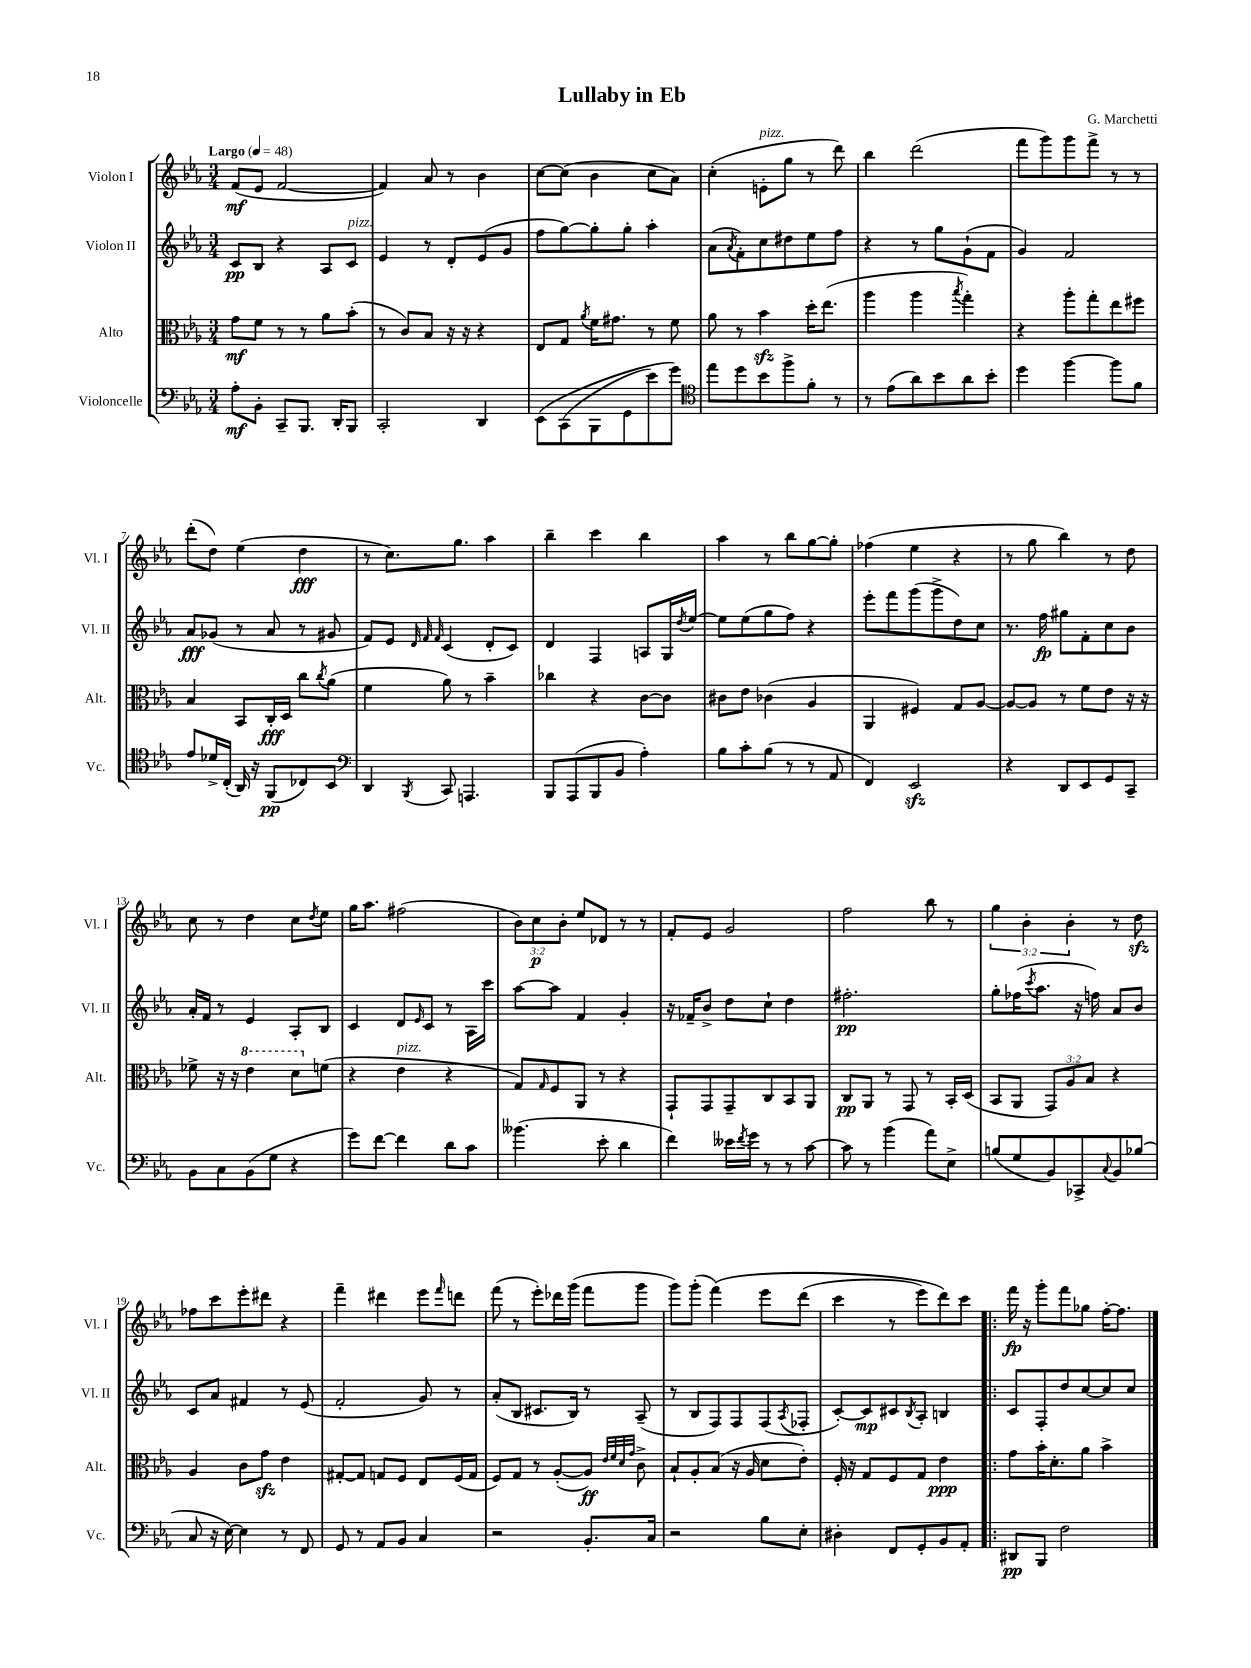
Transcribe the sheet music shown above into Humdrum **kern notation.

**kern	**dynam	**kern	**dynam	**kern	**dynam	**kern	**dynam
*part4	*part4	*part3	*part3	*part2	*part2	*part1	*part1
*staff4	*staff4	*staff3	*staff3	*staff2	*staff2	*staff1	*staff1
*I"Violoncelle	*	*I"Alto	*	*I"Violon II	*	*I"Violon I	*
*I'Vc.	*	*I'Alt.	*	*I'Vl. II	*	*I'Vl. I	*
*clefF4	*	*clefC3	*	*clefG2	*	*clefG2	*
*k[b-e-a-]	*	*k[b-e-a-]	*	*k[b-e-a-]	*	*k[b-e-a-]	*
*M3/4	*	*M3/4	*	*M3/4	*	*M3/4	*
*MM48	*	*MM48	*	*MM48	*	*MM48	*
=1	=1	=1	=1	=1	=1	=1	=1
!	!	!	!	!	!	!LO:TX:a:B:t=Largo	!
8A-'\L	mf	8g\L	mf	8c/L	pp	(8f/L	mf
8BB-'\J	.	8f\J	.	8B-/J	.	8e-/J	.
8CC~/L	.	8r	.	4r	.	[2f/	.
8.BBB-/J	.	8r	.	.	.	.	.
.	.	8a-\L	.	8A-/L	.	.	.
16DD'/KL	.	.	.	.	.	.	.
!	!	!	!	!LO:TX:a:i:t=pizz.	!	!	!
8BBB-/J	.	(8b-'\J	.	8c/J	.	.	.
=2	=2	=2	=2	=2	=2	=2	=2
2CC'/	.	8r	.	4e-/	.	4f/])	.
.	.	8c/L)	.	.	.	.	.
.	.	8B-/J	.	8r	.	8a-/	.
.	.	16r	.	8d'/L	.	8r	.
.	.	16r	.	.	.	.	.
4DD/	.	4r	.	(8e-/	.	4b-\	.
.	.	.	.	8g/J	.	.	.
=3	=3	=3	=3	=3	=3	=3	=3
(8EE-\L	.	8E-/L	.	8ff\L	.	[8cc\L	.
(8CC\	.	8G/J	.	[8gg\)	.	(8cc\J]	.
.	.	8qa-/	.	.	.	.	.
8BBB-\	.	16f\KL	.	8gg'\]	.	4b-\	.
.	.	8.g#X\J	.	.	.	.	.
8GG\	.	.	.	8gg'\J	.	.	.
8e-\)	.	8r	.	4aa-'\	.	8cc\L	.
8g\J)	.	8f\	.	.	.	8a-\J)	.
=4	=4	=4	=4	=4	=4	=4	=4
*clefC4	*	*	*	*	*	*	*
8ee-\L	.	8a-\	.	(8a-\L	.	(4cc'\	.
.	.	.	.	8qa-/	.	.	.
8dd\	.	8r	.	8f'\)	.	.	.
!	!	!	!	!	!	!LO:TX:a:i:t=pizz.	!
8b-\	.	4b-zz\	.	8cc\	.	8en'\L	.
8ff^\	.	.	.	8dd#X\	.	8gg\J	.
8f'\J	.	16dd'\KL	.	8ee-\	.	8r	.
.	.	(8.ee-\J	.	.	.	.	.
8r	.	.	.	8ff\J	.	8ddd\)	.
=5	=5	=5	=5	=5	=5	=5	=5
8r	.	4aa-\	.	4r	.	4bb-\	.
(8e-\L	.	.	.	.	.	.	.
8a-\)	.	4aa-\	.	8r	.	(2ddd\	.
8b-\	.	.	.	8gg\L	.	.	.
.	.	8qbb-/	.	.	.	.	.
8a-\	.	4gg'\)	.	(8g`\	.	.	.
8b-'\J	.	.	.	8f\J	.	.	.
=6	=6	=6	=6	=6	=6	=6	=6
4dd\	.	4r	.	4g/)	.	8fff\L	.
.	.	.	.	.	.	8ggg\)	.
[4ff\	.	8aa-'\L	.	2f/	.	8ggg\	.
.	.	8gg'\	.	.	.	8fff^\J	.
8ff\L]	.	8ee-\	.	.	.	8r	.
8f\J	.	8ff#X\J	.	.	.	8r	.
!!LO:LB:g=z
=7	=7	=7	=7	=7	=7	=7	=7
8e-/L	.	4B-/	.	8a-/L	fff	(8ddd'\L	.
16d-X^/L	.	.	.	(8g-X/J	.	8dd\J)	.
(16C'/JJ	.	.	.	.	.	.	.
16AA-/)	.	8BB-/L	.	8r	.	(4ee-\	.
16r	.	.	.	.	.	.	.
(8FF/L	pp	16C'/L	fff	8a-/	.	.	.
.	.	16D/JJ	.	.	.	.	.
8C-X/)	.	8cc\L	.	8r	.	4dd\	fff
.	.	8qcc/	.	.	.	.	.
8BB-/J	.	(8a-\J	.	8g#X/	.	.	.
=8	=8	=8	=8	=8	=8	=8	=8
*clefF4	*	*	*	*	*	*	*
4DD/	.	4f\	.	8f/L)	.	8r	.
.	.	.	.	8e-/J	.	8.cc\L)	.
.	.	.	.	32qqd/	.	.	.
.	.	.	.	32qqf/	.	.	.
8qBBB-/	.	.	.	32qqf/	.	.	.
8CC/	.	8a-\)	.	(4c/	.	.	.
.	.	.	.	.	.	8.gg\J	.
4.AAAn/	.	8r	.	.	.	.	.
.	.	4b-~\	.	8d'/L	.	4aa-\	.
.	.	.	.	8c/J)	.	.	.
=9	=9	=9	=9	=9	=9	=9	=9
8BBB-/L	.	4cc-X\	.	4d/	.	4bb-~\	.
(8AAA-/	.	.	.	.	.	.	.
8BBB-/	.	4r	.	4F/	.	4ccc\	.
8BB-/J	.	.	.	.	.	.	.
4A-'\)	.	[8c\L	.	8An/L	.	4bb-\	.
.	.	8c\J]	.	16G/L	.	.	.
.	.	.	.	8qdd/	.	.	.
.	.	.	.	[16ee-/JJ	.	.	.
=10	=10	=10	=10	=10	=10	=10	=10
8B-\L	.	8c#X\L	.	8ee-\L]	.	4aa-\	.
8c'\	.	8e-\J	.	(8ee-\	.	.	.
(8B-\J	.	(4c-X\	.	8gg\	.	8r	.
8r	.	.	.	8ff\J)	.	8bb-\L	.
8r	.	4A-/	.	4r	.	[8gg\	.
8AA-/	.	.	.	.	.	8gg'\J]	.
=11	=11	=11	=11	=11	=11	=11	=11
4FF/)	.	4AA-/	.	8eee-'\L	.	(4ff-X\	.
.	.	.	.	8fff\	.	.	.
2EE-zz/	.	4F#X/)	.	(8ggg\	.	4ee-\	.
.	.	.	.	8ggg^\	.	.	.
.	.	8G/L	.	8dd\)	.	4r	.
.	.	[8A-/J	.	8cc\J	.	.	.
=12	=12	=12	=12	=12	=12	=12	=12
4r	.	8A-/L_	.	8.r	.	8r	.
.	.	8A-/J]	.	.	.	8gg\	.
.	.	.	.	16ff\	fp	.	.
8DD/L	.	8r	.	8gg#X\L	.	4bb-\)	.
8EE-/	.	8f\L	.	8f'\	.	.	.
8GG/	.	8e-\J	.	8cc\	.	8r	.
8CC~/J	.	16r	.	8b-\J	.	8dd\	.
.	.	16r	.	.	.	.	.
!!LO:LB:g=z
=13	=13	=13	=13	=13	=13	=13	=13
8BB-\L	.	8f-X^\	.	16a-'/LL	.	8cc\	.
.	.	.	.	16f/JJ	.	.	.
8C\	.	16r	.	8r	.	8r	.
.	.	16r	.	.	.	.	.
*	*	*8va	*	*	*	*	*
(8BB-\	.	4ee-\	.	4e-/	.	4dd\	.
8G\J	.	.	.	.	.	.	.
4r	.	8dd\L	.	8A-'/L	.	8cc\L	.
.	.	.	.	.	.	8qdd/	.
*	*	*X8va	*	*	*	*	*
.	.	(8fn\J	.	8B-/J	.	8ee-\J	.
=14	=14	=14	=14	=14	=14	=14	=14
8g\L)	.	4r	.	4c/	.	16gg\KL	.
.	.	.	.	.	.	8.aa-\J	.
[8f\J	.	.	.	.	.	.	.
!	!	!LO:TX:a:i:t=pizz.	!	!	!	!	!
4f\]	.	4e-\	.	8d/L	.	(2ff#X\	.
.	.	.	.	16qqe-/	.	.	.
.	.	.	.	8c/J	.	.	.
8d\L	.	4r	.	8r	.	.	.
8c\J	.	.	.	16A-\LL	.	.	.
.	.	.	.	16ccc\JJ	.	.	.
=15	=15	=15	=15	=15	=15	=15	=15
(4.b--X\	.	8G/L)	.	[8aa-\L	.	12b-\L)	.
.	.	.	.	.	.	12cc\	p
.	.	16qqG/	.	.	.	.	.
.	.	8F/	.	8aa-\J]	.	.	.
.	.	.	.	.	.	12b-'\J	.
.	.	8AA-/J	.	4f/	.	8ee-/L	.
8e-'\	.	8r	.	.	.	8d-X/J	.
4d\	.	4r	.	4g'/	.	8r	.
.	.	.	.	.	.	8r	.
=16	=16	=16	=16	=16	=16	=16	=16
4f\)	.	8GG`/L	.	16r	.	8f'/L	.
.	.	.	.	16f-X~/KL	.	.	.
.	.	8GG/	.	8b-^/J	.	8e-/J	.
16e--X\LL	.	8GG~/	.	8dd\L	.	2g/	.
8qf/	.	.	.	.	.	.	.
16g\JJ	.	.	.	.	.	.	.
8r	.	8C/	.	8cc`\J	.	.	.
8r	.	8BB-/	.	4dd\	.	.	.
[8c\	.	8AA-/J	.	.	.	.	.
=17	=17	=17	=17	=17	=17	=17	=17
8c\]	.	8C/L	pp	2.ff#X'\	pp	2ff\	.
8r	.	8AA-/J	.	.	.	.	.
(4b-\	.	8r	.	.	.	.	.
.	.	8GG/	.	.	.	.	.
8a-\L)	.	8r	.	.	.	8bb-\	.
8E-^\J	.	16BB-'/LL	.	.	.	8r	.
.	.	(16D/JJ	.	.	.	.	.
=18	=18	=18	=18	=18	=18	=18	=18
(8Bn/L	.	8BB-/L	.	8gg'\L	.	6gg\	.
8G/	.	8AA-/J	.	(16ff-X\K	.	.	.
.	.	.	.	.	.	6b-'\	.
.	.	.	.	8qccc/	.	.	.
.	.	.	.	8.aa-\J	.	.	.
8BB-/)	.	12GG/L)	.	.	.	.	.
.	.	12A-/	.	.	.	6b-'\	.
8CC-X^/	.	.	.	16r	.	.	.
.	.	12B-/J	.	.	.	.	.
.	.	.	.	16ffn\)	.	.	.
8qqC/	.	.	.	.	.	.	.
8BB-/	.	4r	.	8a-/L	.	8r	.
(8B-X/J	.	.	.	8b-/J	.	8ddzz\	.
!!LO:LB:g=z
=19	=19	=19	=19	=19	=19	=19	=19
8C/	.	4A-/	.	8c/L	.	8ff-X\L	.
16r	.	.	.	8a-/J	.	8ccc\	.
[16E-\)	.	.	.	.	.	.	.
4E-\]	.	8c\L	.	4f#X/	.	8eee-'\	.
.	.	8gzz\J	.	.	.	8ddd#X\J	.
8r	.	4e-\	.	8r	.	4r	.
8FF/	.	.	.	(8e-/	.	.	.
=20	=20	=20	=20	=20	=20	=20	=20
8GG/	.	[8G#X'/L	.	2f'/	.	4fff~\	.
8r	.	8G#/J]	.	.	.	.	.
8AA-/L	.	8Gn/L	.	.	.	4ddd#X\	.
8BB-/J	.	8F/J	.	.	.	.	.
4C/	.	8E-/L	.	8g/)	.	8eee-\L	.
.	.	.	.	.	.	16qqfff/	.
.	.	(16F/L	.	8r	.	8dddn\J	.
.	.	16G/JJ	.	.	.	.	.
=21	=21	=21	=21	=21	=21	=21	=21
2r	.	8F/L)	.	(8a-'/L	.	(8fff\	.
.	.	8G/J	.	8B-/J	.	8r	.
.	.	8r	.	8.c#X/L	.	8eee-'\L)	.
.	.	([8A-'/L	.	.	.	16ddd-X\L	.
.	.	.	.	16B-/Jk)	.	(16ggg\JJ	.
8.BB-'/L	.	8A-/J])	ff	8r	.	8fff\L	.
.	.	32qqe-/LLL	.	.	.	.	.
.	.	32qqf/	.	.	.	.	.
.	.	32qqd/	.	.	.	.	.
.	.	32qqg/JJJ	.	.	.	.	.
.	.	8c^\	.	(8A-~/	.	8ggg\J	.
16C/Jk	.	.	.	.	.	.	.
=22	=22	=22	=22	=22	=22	=22	=22
2r	.	8B-`/L	.	8r	.	8ggg\L)	.
.	.	8A-'/	.	8B-/L	.	(8ggg'\J	.
.	.	(8B-/J	.	8F/)	.	(4fff\)	.
.	.	16r	.	8F/	.	.	.
.	.	16A-/	.	.	.	.	.
8B-\L	.	8d\L	.	(8F/	.	8eee-\L	.
.	.	.	.	8qA-/	.	.	.
8E-'\J	.	8e-'\J)	.	8F-X'/J	.	(8ddd\J	.
=23	=23	=23	=23	=23	=23	=23	=23
4D#X'\	.	16F'/	.	[8c'/L)	.	4ccc\	.
.	.	16r	.	.	.	.	.
.	.	8G/L	.	8c/]	mp	.	.
8FF/L	.	8F/	.	8c#X/	.	8r	.
.	.	.	.	8qB-/	.	.	.
8GG'/	.	8G/J	.	8A-'/J	.	8eee-\L)	.
8BB-/	.	4e-\	ppp	4Bn/	.	8ddd\)	.
8AA-'/J	.	.	.	.	.	8ccc\J	.
=24!|:	=24!|:	=24!|:	=24!|:	=24!|:	=24!|:	=24!|:	=24!|:
8DD#X/L	pp	8g\L	.	8c/L	.	16fff\	fp
.	.	.	.	.	.	16r	.
8BBB-/J	.	16b-'\K	.	8F'/	.	8ggg'\L	.
.	.	8.d'\	.	.	.	.	.
2F\	.	.	.	8dd/	.	8fff\	.
.	.	8a-\J	.	[8cc/	.	8gg-X\J	.
.	.	4b-^\	.	8cc/]	.	[16ff'\KL	.
.	.	.	.	.	.	8.ff\J]	.
.	.	.	.	8cc/J	.	.	.
==	==	==	==	==	==	==	==
*-	*-	*-	*-	*-	*-	*-	*-
